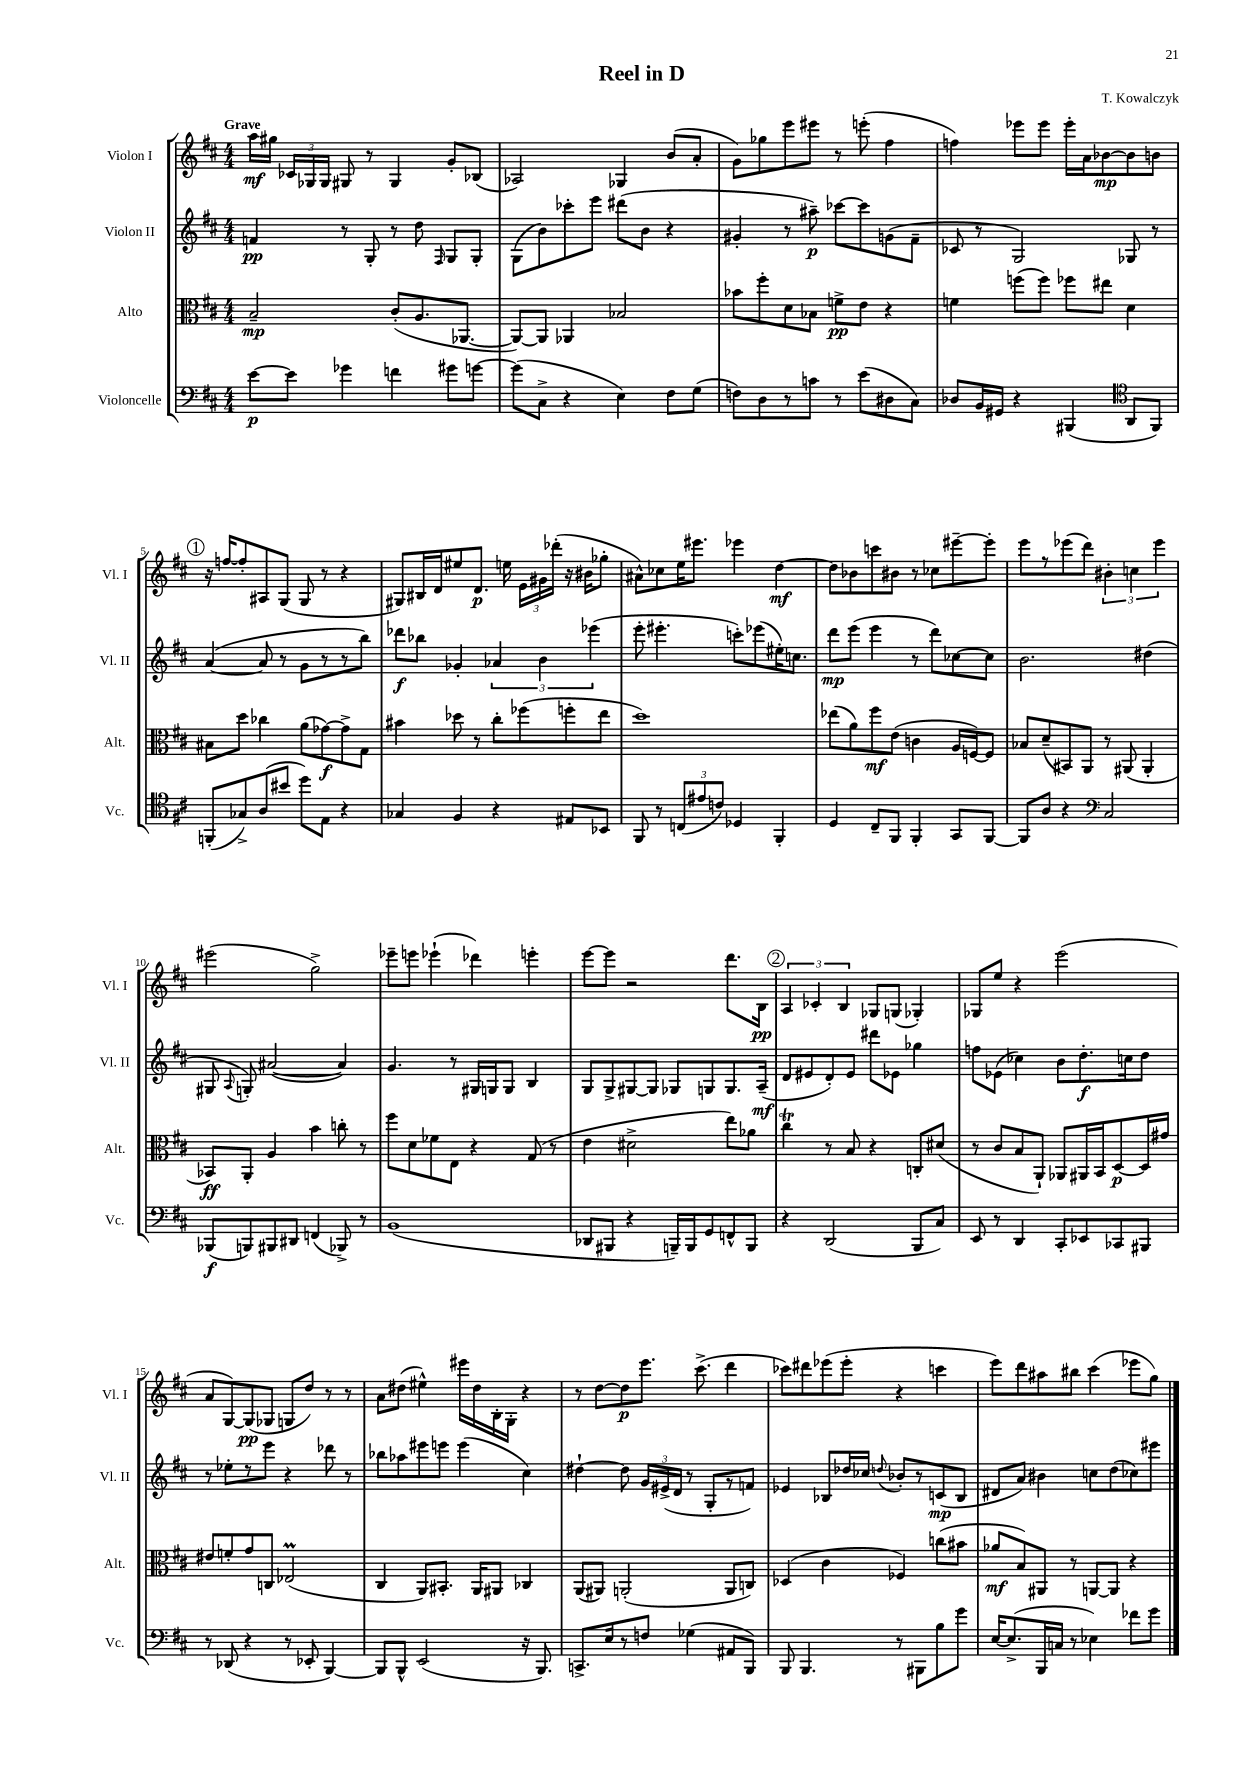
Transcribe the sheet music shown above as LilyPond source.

\header { title = "Reel in D" composer = "T. Kowalczyk" }
<<
\new StaffGroup <<
\new Staff = "s0" \with { instrumentName = "Violon I" shortInstrumentName = "Vl. I" } {
    \clef treble \key d \major \numericTimeSignature \time 4/4 \tempo "Grave"
    \autoBeamOff a''16[\mf gis''16] \tuplet 3/2 { ces'16[ ges16 ges16] } gis8 r8 gis4 g'8[-. bes8]( |
    aes2) ges4 b'8[( a'8]-. |
    g'8[) ges''8 e'''8 eis'''8] r8 e'''8-.( fis''4 |
    f''4) ees'''8[ ees'''8] ees'''16[-. a'16 bes'8~\mp bes'8 b'8] |
    \mark \markup { \circle "1" } r16 f''16[~ f''8-. ais8 g8]( g8 r8 r4 |
    gis8[) bis16 d'16 eis''8 d'8.]\p e''16 \tuplet 3/2 { e'16[ gis'16 des'''16]-.( } r16 bis'16[ ges''8]-. |
    ais'8[-^) ces''8 e''16 eis'''8.] ees'''4 d''4~\mf |
    d''8[ bes'8 c'''8 bis'8] r8 ces''8[ eis'''8~-- eis'''8]-. |
    e'''8[ r8 ees'''8( d'''8]) \tuplet 3/2 { bis'4-. c''4 ees'''4 } |
    eis'''2( g''2->) |
    ees'''8[-- e'''8] ees'''4-!( des'''4) e'''4-. |
    e'''8[~ e'''8] r2 d'''8.[ b16]\pp |
    \mark \markup { \circle "2" } \tuplet 3/2 { a4 ces'4-. b4 } ges8[ g8]( ges4-.) |
    ges8[ e''8] r4 e'''2( |
    a'8[ g8~) g8\pp( ges8] g8[ d''8]) r8 r8 |
    a'8[ dis''8]( eis''4-^) eis'''16[ dis''16 b16-. g16]-. r4 |
    r8 d''8[~ d''8\p e'''8.] cis'''8.->( d'''4 |
    ces'''8[) dis'''8 ees'''8( ees'''8]-. r4 c'''4 |
    e'''8[) d'''8 ais''8 bis''8] cis'''4( ees'''8[ g''8]) \bar "|." |
}
\new Staff = "s1" \with { instrumentName = "Violon II" shortInstrumentName = "Vl. II" } {
    \clef treble \key d \major \numericTimeSignature \time 4/4
    \autoBeamOff f'4\pp r8 g8-. r8 d''8 \grace { fis16 } g8[ g8]-. |
    g8[( b'8) ces'''8-. e'''8] dis'''8[( b'8] r4 |
    gis'4-. r8 ais''8--\p) ces'''8[~ ces'''8 g'8( fis'8]-- |
    ces'8 r8 g2) ges8 r8 |
    \mark \markup { \circle "1" } a'4~( a'8 r8 g'8[ r8 r8 b''8]) |
    des'''8[\f bes''8] ges'4-. \tuplet 3/2 { aes'4 b'4 ees'''4( } |
    e'''8-. eis'''4.-. c'''8[-.) ees'''8( eis''16-.) c''8.] |
    d'''8[\mp e'''8]( e'''4 r8 d'''8[) ces''8~ ces''8] |
    b'2. dis''4( |
    gis8 \appoggiatura { a8 } g8-.) ais'2~( ais'4) |
    g'4. r8 gis16[ g16 g8] b4 |
    g8[ g8-> gis8~ gis8] ges8[ g8 g8. a16]--\mf( |
    \mark \markup { \circle "2" } d'8[ eis'8 d'8-.) eis'8] dis'''8[ ees'8] ges''4 |
    f''8[ ees'8]( ces''4) b'8[ d''8.-.\f c''16 d''8] |
    r8 ees''8[-. r8 e'''8] r4 des'''8 r8 |
    bes''8[ aes''8 eis'''8 e'''8] e'''4( cis''4) |
    dis''4~-! dis''8 \tuplet 3/2 { g'16[ eis'16->( d'16] } r8 g8[-. r8 f'8]) |
    ees'4 bes8[ des''16 ces''16] \appoggiatura { d''8 } bes'8[-. r8 c'8\mp( bes8] |
    dis'8[ a'8]) bis'4 c''8[ d''8( ces''8) eis'''8] \bar "|." |
}
\new Staff = "s2" \with { instrumentName = "Alto" shortInstrumentName = "Alt." } {
    \clef alto \key d \major \numericTimeSignature \time 4/4
    \autoBeamOff b2--\mp cis'8[-.( a8. aes,8.]~ |
    aes,8[~) aes,8] aes,4 bes2 |
    bes'8[ fis''8-. d'8 bes8] f'8[->\pp e'8] r4 |
    f'4 f''8[( f''8]) fes''8[ eis''8] d'4 |
    \mark \markup { \circle "1" } bis8[ d''8] ces''4 a'8[( ges'8~\f) ges'8-> g8] |
    bis'4 des''8 r8 cis''8[-. fes''8( f''8-. e''8] |
    d''1) |
    ees''8[( a'8) fis''8\mf e'8]( c'4 a16[ f16~) f8] |
    bes8[ d'8--( bis,8) a,8] r8 ais,8( ais,4-. |
    bes,8[\ff) a,8]-. a4 b'4 c''8-. r8 |
    fis''8[ d'8 fes'8 e8] r4 g8( r8 |
    e'4 dis'2-> e''8[) aes'8] |
    \mark \markup { \circle "2" } cis''4\trill r8 b8 r4 c8[-. dis'8]( |
    r8 cis'8[ b8 a,8]-!) aes,8[ ais,16 b,16 d8~\p d16 gis'16] |
    eis'8[ f'8-. g'8 c8] ees2\prall( |
    cis4 a,8[) bis,8.]-. a,16[ ais,8] ces4 |
    a,8[( ais,8]) a,2-.( a,8[ c8]) |
    des4( cis'4 fes4) c''8[( bis'8] |
    aes'8[\mf b8) ais,8] r8 a,8[~ a,8] r4 \bar "|." |
}
\new Staff = "s3" \with { instrumentName = "Violoncelle" shortInstrumentName = "Vc." } {
    \clef bass \key d \major \numericTimeSignature \time 4/4
    \autoBeamOff e'8[~\p e'8] ges'4 f'4 gis'8[ g'8]~ |
    g'8[( cis8]-> r4 e4) fis8[ g8]( |
    f8[) d8 r8 c'8] r8 e'8[( dis8 cis8]) |
    des8[ b,16 gis,16] r4 bis,,4( \clef tenor a,8[ fis,8]) |
    \mark \markup { \circle "1" } f,8[-.( ges8->) a8( bis'8] d''8[) e8] r4 |
    ges4 fis4 r4 eis8[ bes,8] |
    fis,8 r8 \tuplet 3/2 { c8[( eis'8 c'8]) } des4 fis,4-. |
    d4 cis8[-- fis,8] fis,4-. g,8[ fis,8]~ |
    fis,8[ a8] r4 \clef bass cis2 |
    bes,,8[\f( b,,8) bis,,8 dis,8] f,4( bes,,8->) r8 |
    b,1( |
    des,8[ bis,,8] r4 b,,16[--) b,,16 g,8 f,8-^ b,,8] |
    \mark \markup { \circle "2" } r4 d,2( b,,8[ cis8]) |
    e,8 r8 d,4 cis,8[-. ees,8 ces,8 bis,,8] |
    r8 des,8( r4 r8 ees,8-. b,,4~) |
    b,,8[ b,,8]-^ e,2( r16 b,,8.) |
    c,8.[-> e16 r8 f8] ges4( ais,8[ b,,8]) |
    b,,8 b,,4. r8 bis,,8[ b8 g'8] |
    e16[~ e8.->( b,,16 c16] r8 ees4) fes'8[ g'8] \bar "|." |
}
>>
>>
